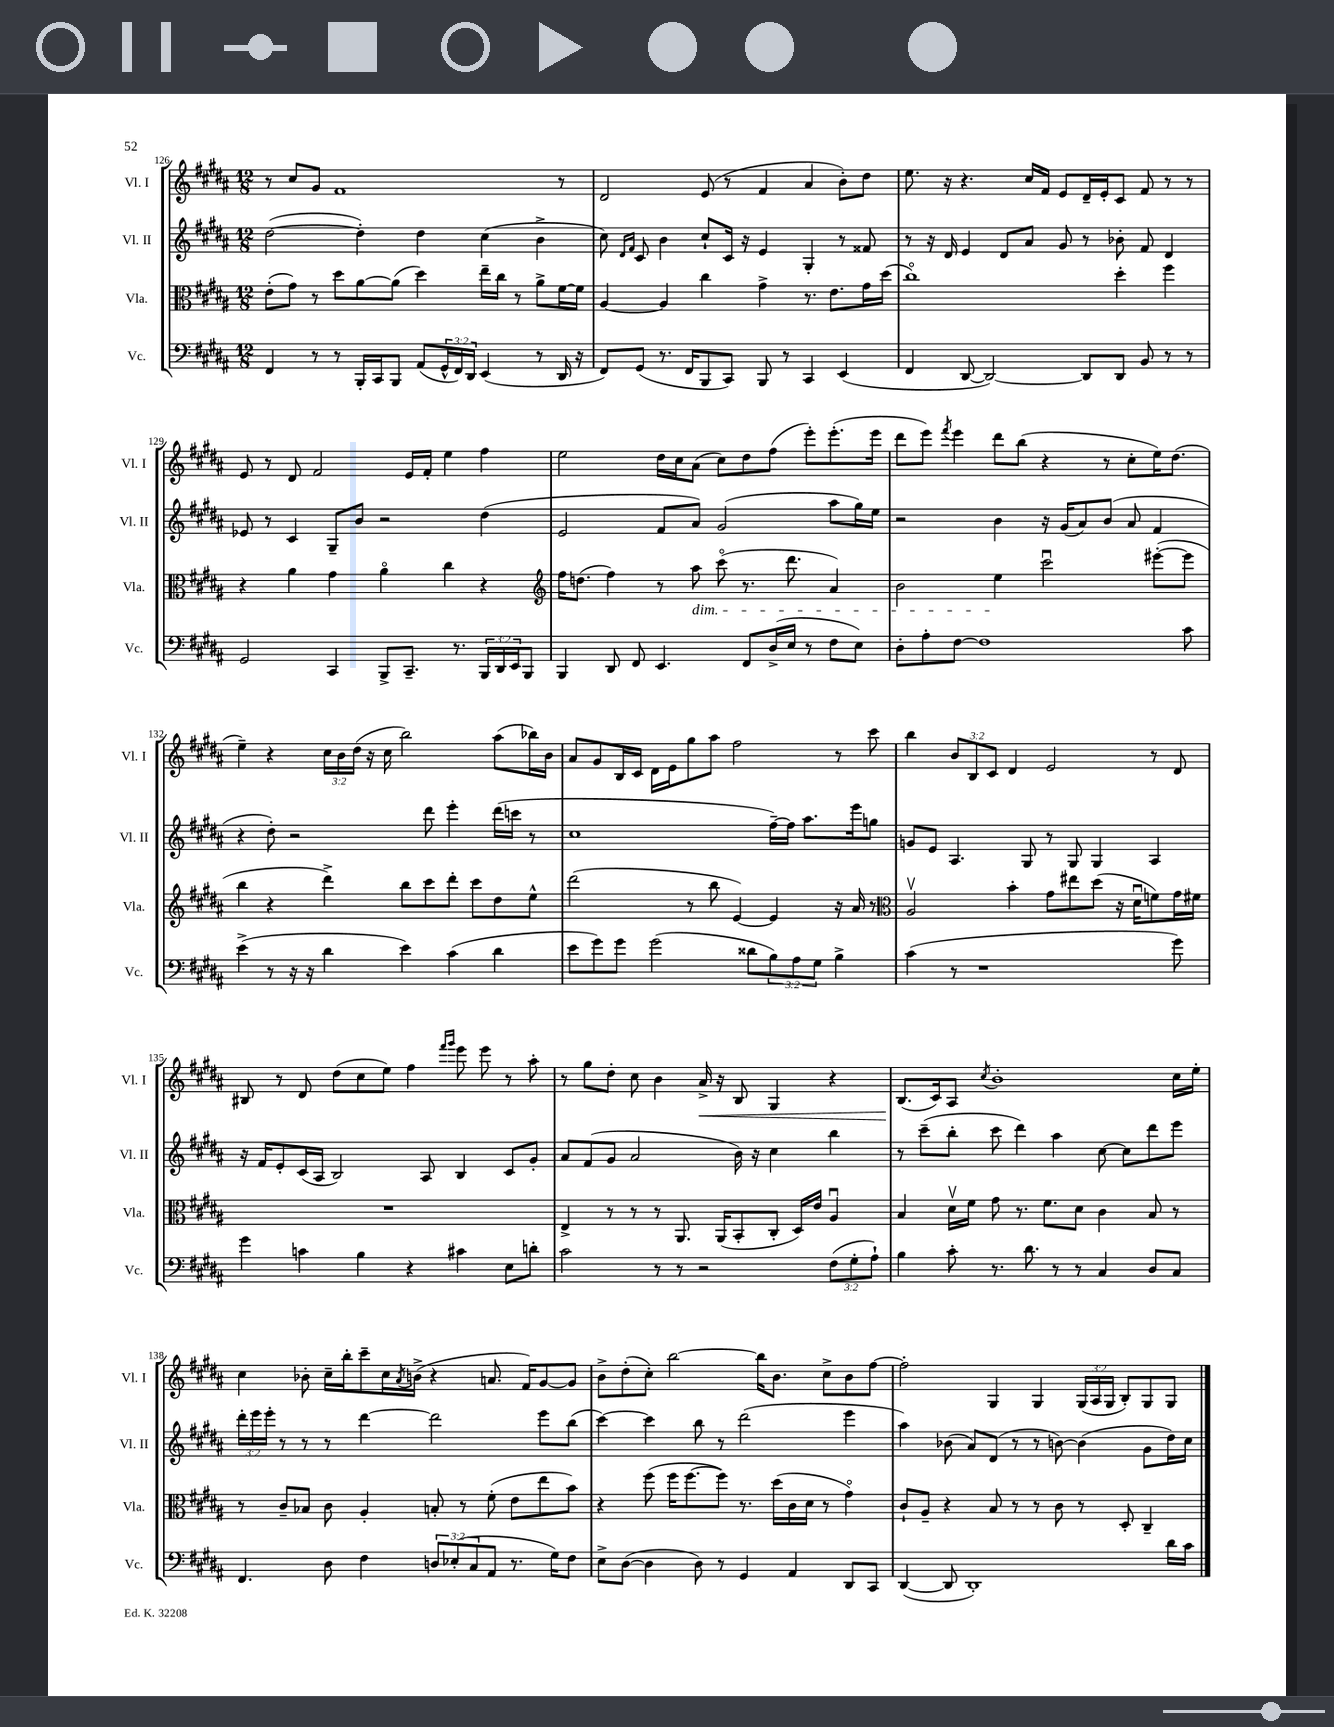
<<
\new StaffGroup <<
\new Staff = "s0" \with { instrumentName = "Vl. I" shortInstrumentName = "Vl. I" } {
    \clef treble \key b \major \numericTimeSignature \time 12/8 \override Staff.TupletNumber.text = #tuplet-number::calc-fraction-text
    r8 cis''8 gis'8 fis'1 r8 |
    dis'2 e'8( r8 fis'4 ais'4 b'8-.) dis''8 |
    e''8. r16 r4. cis''16 fis'16 e'8 dis'16-- e'16-. cis'8 fis'8 r8 r8 |
    e'8 r8 dis'8 fis'2 e'16 fis'16-. e''4 fis''4 |
    e''2 dis''16 cis''16 ais'8( cis''8) dis''8 fis''8( e'''8-.) e'''8.-.( e'''16 |
    dis'''8 e'''8) \acciaccatura { fis'''8 } e'''4 dis'''8 b''8( r4 r8 cis''8-. e''16) dis''8.( |
    e''4--) r4 \tuplet 3/2 { cis''16 b'16 dis''16( } r16 cis''16 b''2) ais''8( bes''16) b'16 |
    ais'8 gis'8 b16 cis'16 dis'16 e'16 gis''8 ais''8 fis''2 r8 cis'''8 |
    b''4 \tuplet 3/2 { b'8 b8 cis'8 } dis'4 e'2 r8 dis'8 |
    bis8 r8 dis'8 dis''8( cis''8 e''8) fis''4 \grace { fis'''16 gis'''16 } e'''8 e'''8 r8 ais''8-. |
    r8 gis''8 dis''8-. cis''8 b'4 ais'16->\< r16 b8 gis4 r4 |
    b8.\!( cis'16) ais8 \acciaccatura { cis''8 } b'1-. cis''16 e''16-. |
    cis''4 bes'8-. cis''16-- b''16-. cis'''8-- cis''16 \acciaccatura { ais'8 } b'16->( r4 a'8. fis'16) gis'8~ gis'8 |
    b'8-> dis''8-.( cis''8-.) b''2~ b''16 b'8. cis''8-> b'8 fis''8~ |
    fis''2-. gis4 gis4 \tuplet 3/2 { gis16( ais16 gis16 } b8-.) gis8 gis8 \bar "|." |
}
\new Staff = "s1" \with { instrumentName = "Vl. II" shortInstrumentName = "Vl. II" } {
    \clef treble \key b \major \numericTimeSignature \time 12/8 \override Staff.TupletNumber.text = #tuplet-number::calc-fraction-text
    dis''2~( dis''4-.) dis''4 cis''4( b'4-> |
    cis''8) \grace { dis'16 fis'16 } cis'8 b'4 cis''8-! cis'16 r16 e'4 gis4-. r8 fisis'8 |
    r8 r16 dis'16 e'4 dis'8 ais'8 gis'8 r8 bes'8-. fis'8 dis'4 |
    ees'8 r8 cis'4 gis8-- b'8 r2 dis''4( |
    e'2 fis'8 ais'8) gis'2( ais''8 gis''16) e''16 |
    r2 b'4 r16 gis'16( ais'8) b'8( ais'8 fis'4 |
    r4 dis''8-.) r2 dis'''8 e'''4-. dis'''16( c'''16 r8 |
    cis''1 fis''16~--) fis''16 ais''8. e'''16 g''8 |
    g'8 e'8 ais4. gis8 r8 gis8 gis4 ais4 |
    r16 fis'16 e'8-. cis'16( ais16 b2) ais8 b4 cis'8 gis'8-. |
    ais'8 fis'8( gis'8 ais'2 b'16) r16 cis''4 b''4 |
    r8 cis'''8--( b''8-. cis'''8 dis'''4) ais''4 cis''8~ cis''8 dis'''8 e'''8 |
    \tuplet 3/2 { dis'''16-. e'''16 e'''16-. } r8 r8 r8 dis'''4~ dis'''2 e'''8 b''8( |
    cis'''4~) cis'''4 b''8 r8 dis'''2( e'''4 |
    ais''4) bes'8( ais'8) dis'8( r8 r8 b'8~) b'4( gis'8 dis''16) cis''16 \bar "|." |
}
\new Staff = "s2" \with { instrumentName = "Vla." shortInstrumentName = "Vla." } {
    \clef alto \key b \major \numericTimeSignature \time 12/8
    e'8-.( gis'8) r8 dis''8 ais'8~ ais'8( dis''4) e''16-- cis''16 r8 ais'8-> fis'16~ fis'16 |
    ais4~ ais4 cis''4 gis'4-> r8. e'8. gis'16 dis''16( |
    cis''1\flageolet) dis''4-. fis''4 |
    r4 ais'4 gis'4 ais'4\flageolet cis''4 r4 |
    \clef treble fis''16 d''8.( fis''4) r8 ais''8\dim cis'''8\flageolet( r8. dis'''8. ais'4) |
    b'2 e''4\! cis'''2\downbow eis'''8~-.( eis'''8 |
    b''4 r4 dis'''4->) b''8 cis'''8 dis'''8-. cis'''8 dis''8 e''8-^ |
    dis'''2( r8 b''8 e'4~) e'4 r16 ais'16 r8 |
    \clef alto ais2\upbow b'4-. gis'8 eis''8 dis''8( r16 dis'16\downbow f'8) gis'16 fis'16 |
    R1. |
    e4-> r8 r8 r8 ais,8. ais,16( b,8-. cis8-. dis16) e'16 ais4\downbow |
    b4 dis'16\upbow fis'16 gis'8 r8. fis'8. dis'8 cis'4 b8 r8 |
    r8 cis'8-- bes8 cis'8 ais4-. b8-. r8 fis'8-.( e'8 e''8 b'8) |
    r4 fis''8( fis''16 fis''8.~ fis''8) r8. dis''16( cis'16 dis'16 r8 gis'4\flageolet) |
    cis'8-! ais8-- r4 b8 r8 r8 cis'8 r8 dis8-. cis4-- \bar "|." |
}
\new Staff = "s3" \with { instrumentName = "Vc." shortInstrumentName = "Vc." } {
    \clef bass \key b \major \numericTimeSignature \time 12/8 \override Staff.TupletNumber.text = #tuplet-number::calc-fraction-text
    fis,4 r8 r8 b,,16-. cis,16 b,,8 ais,8( \tuplet 3/2 { gis,16-^ fis,16) dis,16 } e,4( r8 dis,16 r16 |
    fis,8) gis,8( r8. fis,16 b,,8 cis,8) b,,8 r8 cis,4 e,4( |
    fis,4 dis,8~ dis,2~) dis,8 dis,8 b,8 r8 r8 |
    gis,2 cis,4 b,,8-> cis,8.-- r8. \tuplet 3/2 { b,,16 dis,16 e,16 } b,,8 |
    b,,4 dis,8 fis,8 e,4. fis,8 dis16->( e16 r8 fis8 e8) |
    dis8-. ais8-. fis8~ fis1 cis'8 |
    e'4->( r8 r16 r16 dis'4 e'4) cis'4( dis'4 |
    e'8 gis'8) gis'8 gis'2( disis'8 \tuplet 3/2 { b8) ais8 gis8 } b4-> |
    cis'4( r8 r1 gis'8) |
    gis'4 c'4 b4 r4 cis'4 e8 d'8-. |
    cis'2 r8 r8 r2 \tuplet 3/2 { fis8( gis8-. ais8-!) } |
    b4 cis'8-. r8. dis'8. r8 r8 cis4 dis8 cis8 |
    fis,4. dis8 fis4 \tuplet 3/2 { d8 ees8-.( cis8 } ais,8 r8. gis16) fis8 |
    e8-> dis8~( dis4 dis8) r8 gis,4 ais,4 dis,8 cis,8 |
    dis,4~( dis,8 dis,1-.) dis'16 cis'16 \bar "|." |
}
>>
>>
\layout { \context { \Score currentBarNumber = #126 } }
